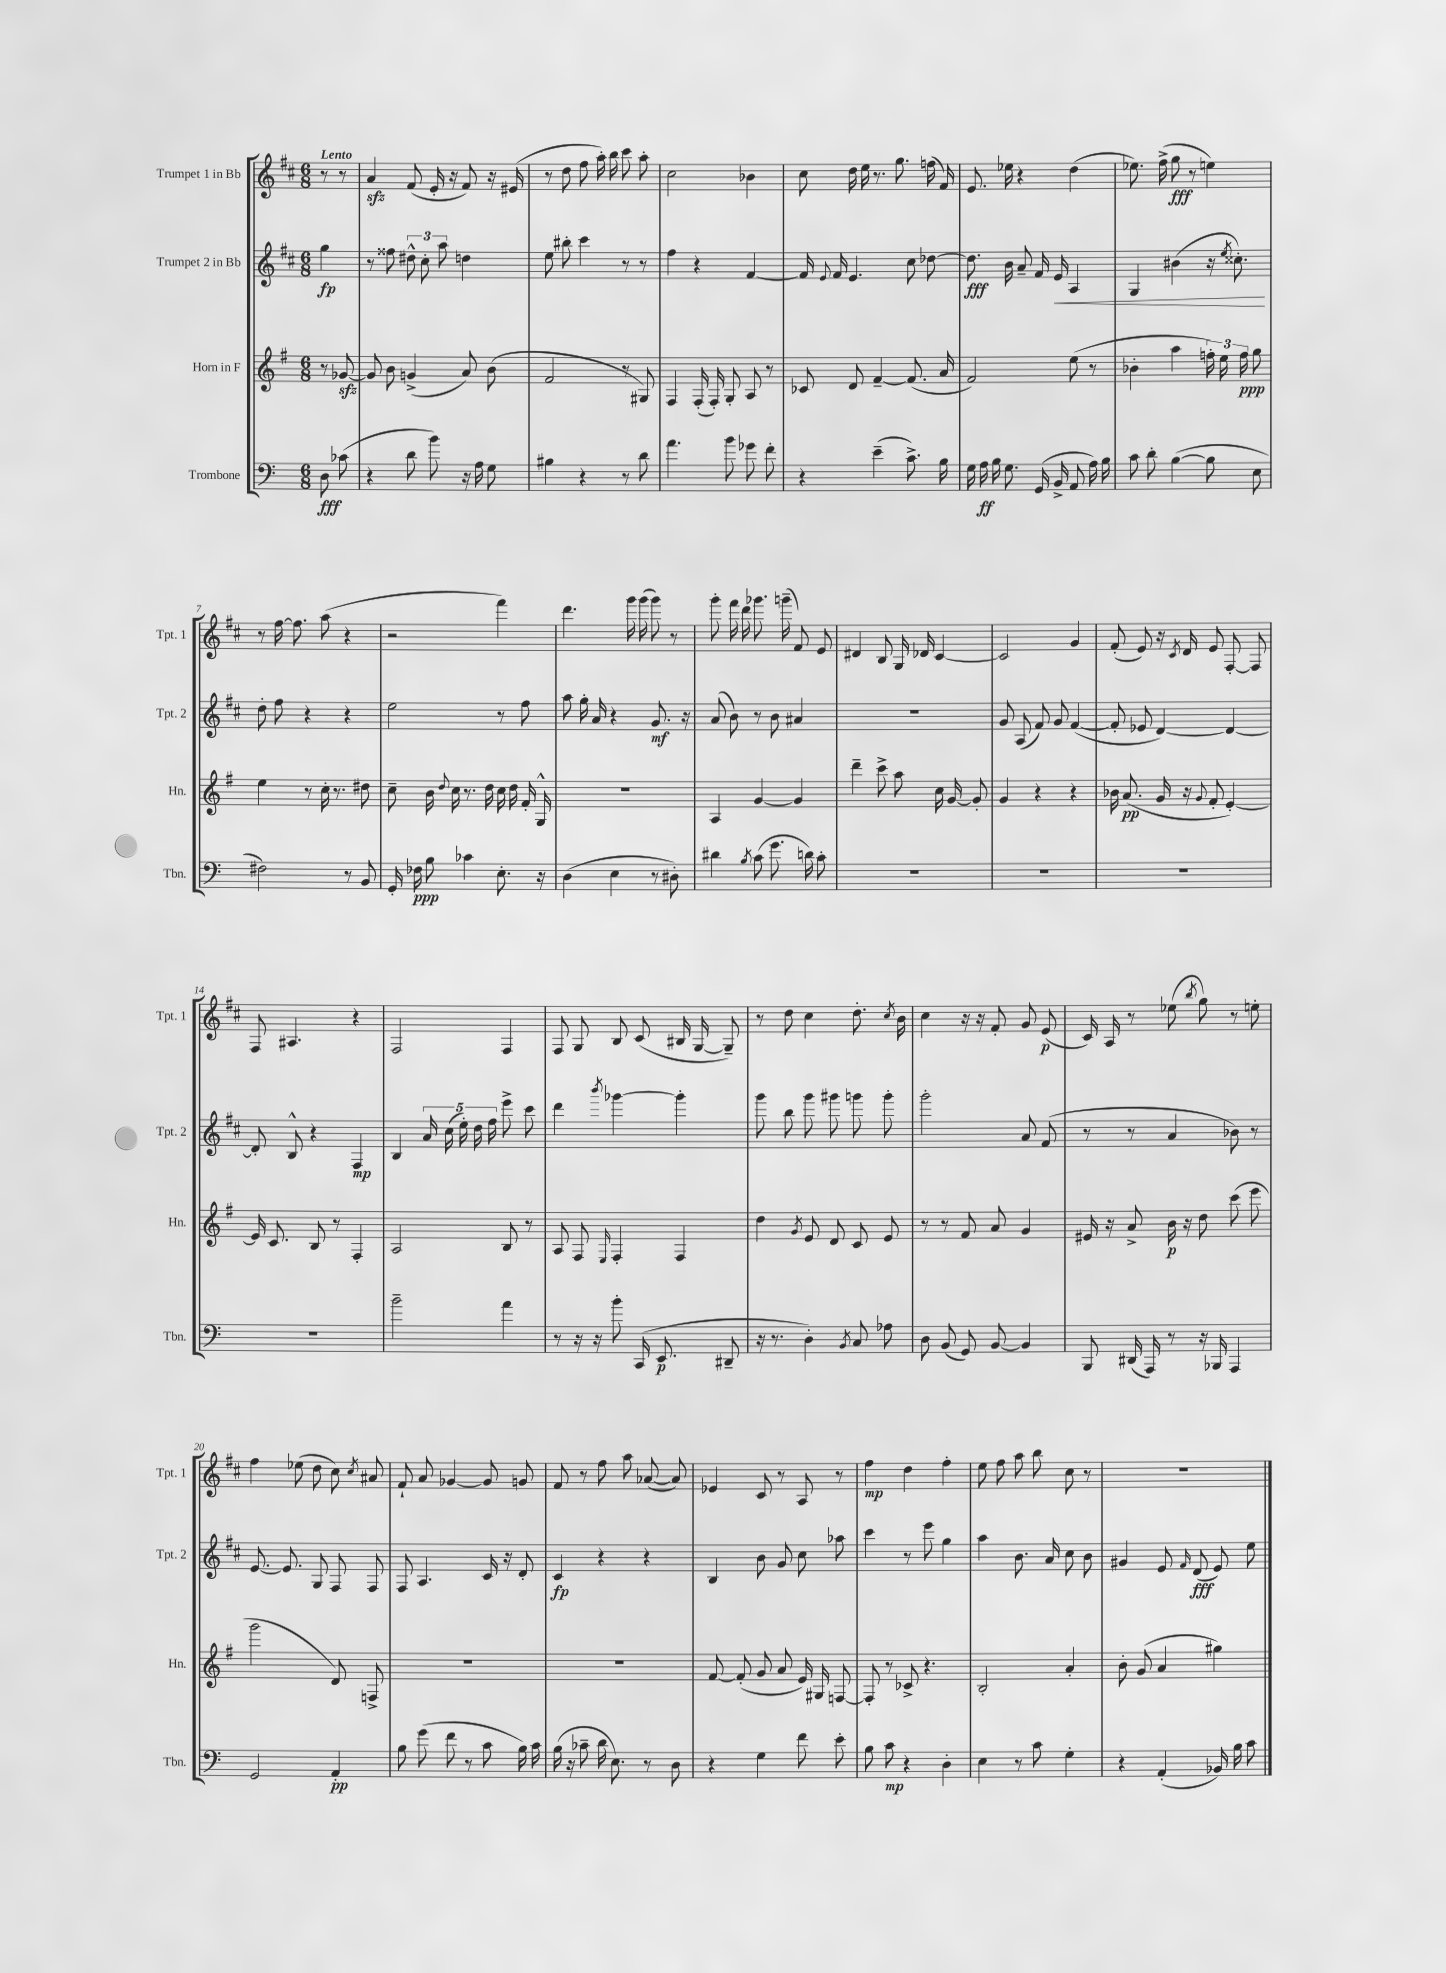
<<
\new StaffGroup <<
\new Staff = "s0" \with { instrumentName = "Trumpet 1 in Bb" shortInstrumentName = "Tpt. 1" } {
    \clef treble \key d \major \numericTimeSignature \time 6/8 \partial 4 \tempo "Lento"
    \autoBeamOff r8 r8 |
    a'4\sfz fis'8( e'16-. r16 fis'8) r16 eis'16( |
    r8 d''8 fis''8 a''16-.) b''16 cis'''8 a''8-. |
    cis''2 bes'4 |
    cis''8 d''16 e''16 r8. g''8. f''16( fis'16) |
    e'8. ees''16 r4 d''4( |
    ees''8.) fis''16->( g''8\fff r8 e''4) |
    r8 fis''16~ fis''8. a''8( r4 |
    r2 fis'''4) |
    d'''4. g'''16 g'''16( g'''8) r8 |
    g'''8-. fis'''16 d'''16 ges'''8. g'''16--( fis'8) e'8 |
    dis'4 b8 g16 des'16 cis'4~ |
    cis'2 g'4 |
    fis'8-.( e'8) r16 \acciaccatura { cis'8 } d'16 e'8 fis8~-. fis8 |
    fis8 ais4. r4 |
    fis2 fis4 |
    fis8 g8 b8 cis'8( bis16 g16~ g8--) |
    r8 d''8 cis''4 d''8.-. \acciaccatura { cis''8 } b'16 |
    cis''4 r16 r16 fis'8-. g'8 e'8\p( |
    cis'16) a16 r8 ees''8( \acciaccatura { b''8 } g''8) r8 e''8-. |
    fis''4 ees''8( d''8 cis''8) \acciaccatura { cis''8 } ais'8 |
    fis'8-! a'8 ges'4~ ges'8 g'8 |
    fis'8 r8 fis''8 a''8 aes'8~( aes'8) |
    ees'4 cis'8 r8 a8 r8 |
    fis''4\mp d''4 fis''4-. |
    e''8 fis''8 a''8 b''8 cis''8 r8 |
    R2. \bar "|." |
}
\new Staff = "s1" \with { instrumentName = "Trumpet 2 in Bb" shortInstrumentName = "Tpt. 2" } {
    \clef treble \key d \major \numericTimeSignature \time 6/8 \partial 4
    \autoBeamOff g''4\fp |
    r8 fisis''8 \tuplet 3/2 { dis''8-^ cis''8-. a''8 } d''4 |
    e''8 bis''8-. cis'''4 r8 r8 |
    fis''4 r4 fis'4~ |
    fis'16 \appoggiatura { e'8 } fis'16 e'4. cis''8 des''8~ |
    des''8.\fff b'16 a'8-- fis'16 e'16\< a4 |
    g4 bis'4( r16 \acciaccatura { e''8 } cisis''8.-.\!) |
    d''8-. fis''8 r4 r4 |
    e''2 r8 fis''8 |
    a''8 g''16-. a'16 r4 g'8.\mf r16 |
    a'8( b'8) r8 b'8 ais'4 |
    R2. |
    g'8 a8( fis'8) g'8 fis'4~( |
    fis'8-. ees'8 d'4~) d'4~ |
    d'8-. b8-^ r4 fis4\mp |
    b4 \tuplet 5/4 { a'16 cis''16( e''16-.) d''16 fis''16 } e'''8-> cis'''8 |
    d'''4 \acciaccatura { b'''8 } ges'''4~ ges'''4-. |
    g'''8 b''8 g'''8 gis'''8 g'''8 g'''8-. |
    g'''2-. a'8 fis'8( |
    r8 r8 a'4 bes'8) r8 |
    e'8.~ e'8. g8 fis8 fis8 |
    fis8 a4. cis'16 r16 d'8-. |
    cis'4\fp r4 r4 |
    b4 b'8 g'8 cis''8 aes''8 |
    cis'''4 r8 e'''8 g''4 |
    a''4 b'8. a'16 cis''8 b'8 |
    gis'4 e'8 \grace { fis'16 } d'8\fff( e'8) e''8 \bar "|." |
}
\new Staff = "s2" \with { instrumentName = "Horn in F" shortInstrumentName = "Hn." } {
    \clef treble \key g \major \numericTimeSignature \time 6/8 \partial 4
    \autoBeamOff r8 ges'8~\sfz |
    ges'8 b'8 g'4->( a'8) b'8( |
    fis'2 r8 gis8) |
    fis4 fis16-.( fis16-.) g8-. a8 r8 |
    ces'8 d'8 fis'4~-- fis'8.( a'16 |
    fis'2) e''8( r8 |
    bes'4-. a''4 \tuplet 3/2 { f''16-.) e''16 f''16\ppp } g''8 |
    e''4 r8 c''16-. r8. dis''8 |
    c''8-- b'16 \appoggiatura { d''8 } c''16 r8. d''16 c''16 d''16 fis'16-. g16-^ |
    R2. |
    a4 g'4~ g'4 |
    d'''4-- c'''8-> a''8 c''16 g'16~ g'8-. |
    g'4 r4 r4 |
    bes'16 a'8.\pp( g'16 r16 \appoggiatura { g'8 } fis'8-. e'4~-.) |
    e'16 c'8. b8 r8 fis4-. |
    a2 b8 r8 |
    a8 fis8 \grace { e16 } fis4-. fis4 |
    d''4 \acciaccatura { g'8 } e'8 d'8 c'8 e'8 |
    r8 r8 fis'8 a'8 g'4 |
    eis'16 r16 a'8-> b'16\p r16 d''8 c'''8( e'''8 |
    g'''2 d'8) f8-> |
    R2. |
    R2. |
    fis'8~ fis'8-.( g'8 a'8 e'16) gis16 f8~ |
    f8-. r8 ces'8-> r4. |
    b2-. a'4-. |
    b'8-. g'8( a'4 gis''4) \bar "|." |
}
\new Staff = "s3" \with { instrumentName = "Trombone" shortInstrumentName = "Tbn." } {
    \clef bass \key c \major \numericTimeSignature \time 6/8 \partial 4
    \autoBeamOff d8\fff ces'8( |
    r4 d'8 b'8) r16 a16 g8 |
    bis4 r4 r8 d'8 |
    a'4. b'8 ges'8 f'8-. |
    r4 e'4--( c'8.->) b16 |
    g16 a16\ff b16 g8. g,16( b,16-> a,8 a16) b16 |
    c'8 d'8-. b4~( b8 e8 |
    fis2) r8 b,8 |
    g,16-. fes16\ppp b8 ces'4 e8.-. r16 |
    d4( e4 r8 dis8-.) |
    dis'4 \acciaccatura { b8 } c'8( g'8. d'16) c'8-. |
    R2. |
    R2. |
    R2. |
    R2. |
    b'2-- a'4 |
    r8 r16 r16 b'8-. c,16( e,8.\p dis,8-- |
    r16 r8. d4-.) \acciaccatura { b,8 } c8 aes8 |
    d8 b,8( g,8) b,8~ b,4 |
    b,,8 dis,16( a,,16) r8 r16 bes,,16 a,,4 |
    g,2 a,4-.\pp |
    b8 g'8( f'8 r8 c'8 b16) c'16 |
    b16( r16 ces'8-- d'16 e8.) r8 d8 |
    r4 g4 f'8 e'8-. |
    b8 c'8\mp r4 d4-. |
    e4 r8 c'8 g4-. |
    r4 a,4-.( bes,16) b16 c'8 \bar "|." |
}
>>
>>
